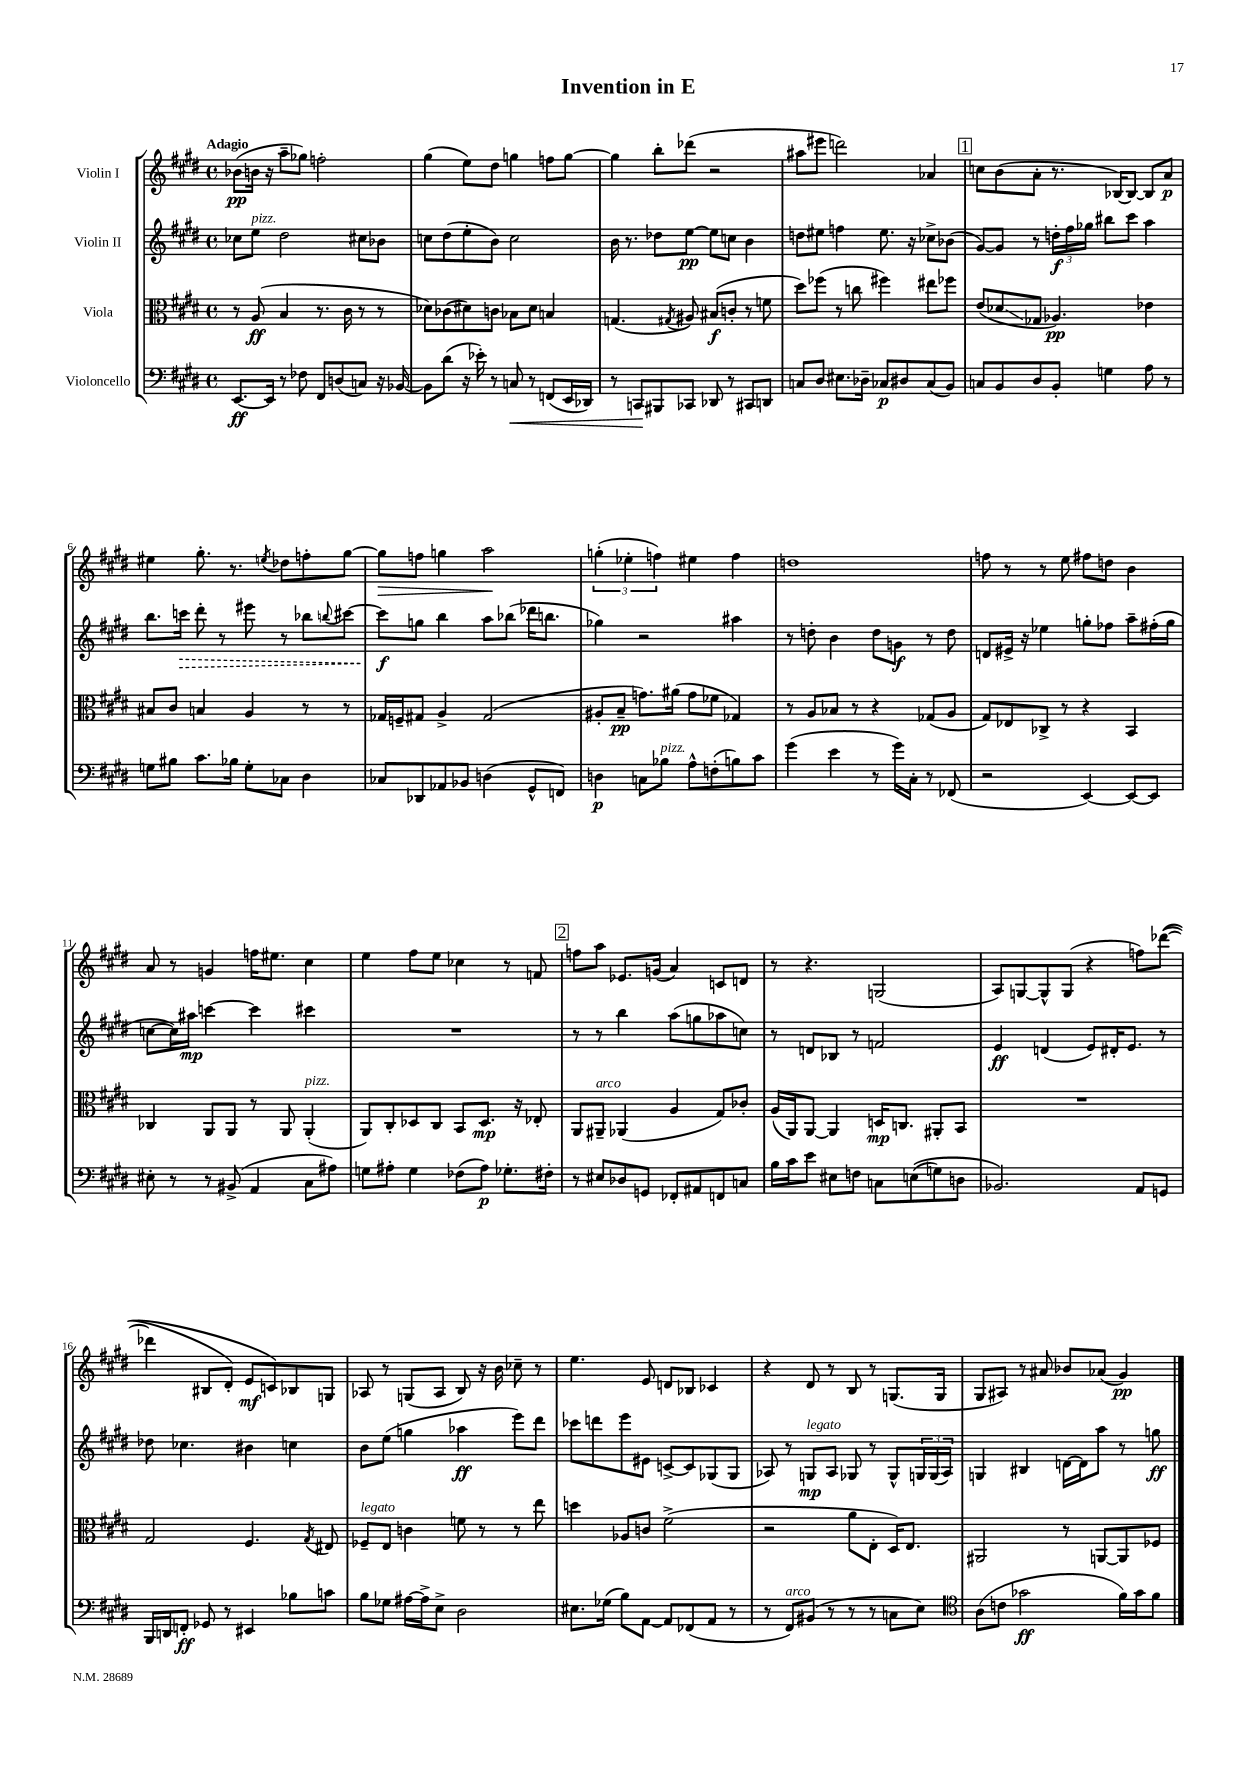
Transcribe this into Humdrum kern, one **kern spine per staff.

**kern	**kern	**kern	**kern
*staff4	*staff3	*staff2	*staff1
*clefF4	*clefC3	*clefG2	*clefG2
*k[f#c#g#d#]	*k[f#c#g#d#]	*k[f#c#g#d#]	*k[f#c#g#d#]
*M4/4	*M4/4	*M4/4	*M4/4
*met(c)	*met(c)	*met(c)	*met(c)
[8.EE/L	8r	8cc-\L	(8b-\L
.	(8A/	8ee\J	16b\Jk
16EE/]Jk	.	.	16r
8r	4B/	2dd#\	8aa~\L
8F-\	.	.	8gg-\J)
8FF#/L	8.r	.	2ff'\
(8D/	.	.	.
.	16c#\	.	.
8C/J)	8r	8cc#\L	.
16r	8r	8b-\J	.
[16BB-/	.	.	.
=	=	=	=
8BB-\]L	8d-\L)	8cc\L	(4gg#\
(8d#\J	(8c-\	(8dd#\	.
16r	8d#\)	8ee'\	8ee\L)
16e-'\)	.	.	.
8r	8c\J	8b\J)	8dd#\J
8C/	8B-\L	2cc\	4gg\
8r	8d#\J	.	.
(8FF/L	4B/	.	8ff\L
16EE/L	.	.	[8gg\J
16DD-/JJ)	.	.	.
=	=	=	=
8r	(4.G/	16b\	4gg\]
.	.	8.r	.
8CC/L	.	.	.
8BBB#/	.	8dd-\L	8bb'\L
.	8qG#/	.	.
8CC-/J	8A#/)	[8ee\J	(8ddd-\J
8DD-/	(8B#/L	8ee\]L	2r
8r	8c'/J	8cc\J	.
8CC#/L	8r	4b\	.
8DD/J	8f\	.	.
=	=	=	=
8C/L	8dd#\L)	8dd\L	8aa#\L
8D#/J	(8ff-\J	8ee#\J	8eee#\J
8.E#\L	8r	4ff\	2ddd\)
.	8cc\	.	.
16D-~\Jk	.	.	.
8C-/L	4ff#\)	8.ee#\	.
8D#/	.	.	.
.	.	16r	.
(8C-/	8ee#\L	8cc-^\L	4a-/
8BB/J)	8ff-\J	(8b-\J	.
=	=	=	=
8C/L	(8e/L	[8g#/L)	8cc\L
8BB/	8d-/	8g#/]J	(8b\
8D#/	8G-/J	8r	8a'\J
8BB'/J	4.A-/)	24dd'\LL	8.r
.	.	24ff#\	.
.	.	24gg-\JJ	.
4G\	.	8bb#\L	.
.	.	.	[16B-/LK)
.	.	8ccc#\J	8B-/_J
8A\	4e-\	4aa\	8B-/]L
8r	.	.	8a/J
=	=	=	=
8G\L	8B#/L	8.bb\L	4ee#\
8B#\J	8c#/J	.	.
.	.	16ccc\Jk	.
8.c#\L	4B/	8ddd#'\	8.gg#'\
.	.	8r	.
16B-\Jk	.	.	8.r
8G'\L	4A/	8eee#\	.
.	.	.	8qee/
8C-\J	.	8r	8dd-\L
4D#\	8r	8bb-\L	8ff'\
.	.	8qqbb/	.
.	8r	[8ccc#\J	[8gg#\J
=	=	=	=
8C-/L	16G-/LL	8ccc#\]L	8gg#\]L
.	16F~/J	.	.
8DD-/	8G#/J	8gg\J	8ff\J
8AA-/	4A^/	4bb\	4gg\
8BB-/J	.	.	.
(4D\	(2G#/	8aa\L	2aa\
.	.	(8bb-\J	.
8GG#^^/L	.	16ddd-\LK	.
.	.	8.bb\J	.
8FF/J)	.	.	.
=	=	=	=
4D\	8A#'/L	4gg-\)	(6gg'\
.	8B~/J	.	.
.	.	.	6ee-'\
8C\L	8.g\L)	2r	.
.	.	.	6ff\)
8B-\J	.	.	.
.	(16a#\Jk	.	.
8A^^\L	8g\L	.	4ee#\
(8F'\	8f-\J	.	.
8B\)	4G-/)	4aa#\	4ff\
8c#\J	.	.	.
=	=	=	=
(4g#\	8r	8r	1dd
.	8A/L	8dd'\	.
4e\	8B-/J	4b\	.
.	8r	.	.
8r	4r	8dd\L	.
16g#\LL)	.	8g\J	.
16C#'\JJ	.	.	.
8r	(8G-/L	8r	.
(8FF-/	8A/J	8dd\	.
=	=	=	=
2r	8G#/L)	8d/L	8ff\
.	8E-/	16e#^/Jk	8r
.	.	16r	.
.	8C-^/J	4ee-\	8r
.	8r	.	8ee\
[4EE/)	4r	8gg'\L	8ff#\L
.	.	8ff-\J	8dd\J
8EE/_L	4BB/	8aa~\L	4b\
8EE/]J	.	(16ff#'\L	.
.	.	16gg\JJ	.
=	=	=	=
8E#'\	4C-/	[8cc\L	8a/
8r	.	16cc\]L)	8r
.	.	16aa#\JJ	.
8r	8AA/L	[4ccc\	4g/
(8BB#^/	8AA/J	.	.
4AA/	8r	4ccc\]	16ff\LK
.	.	.	8.ee#\J
.	8AA/	.	.
8C#\L	(4AA'/	4ccc#\	4cc#\
8A#\J)	.	.	.
=	=	=	=
8G\L	8AA/L)	1r	4ee\
8A#'\J	8C#'/	.	.
4G\	8D-/	.	8ff#\L
.	8C#/J	.	8ee\J
(8F-\L	8BB/L	.	4cc-\
8A#\J)	8.D-/J	.	.
8.G-'\L	.	.	8r
.	16r	.	.
.	8E-'/	.	8f/
16F#'\Jk	.	.	.
=	=	=	=
8r	8AA/L	8r	8ff\L
8E#/L	8AA#~/J	8r	8aa\J
8D-/	(4AA-/	4bb\	8.e-/L
8GG/J	.	.	.
.	.	.	(16g/Jk
8FF-'/L	4A/	(8aa\L	4a/)
8AA#/	.	8gg\	.
8FF/	8G#/L)	8aa-\	8c/L
8C/J	8c-'/J	8cc\J)	8d/J
=	=	=	=
16B\LL	(16A/LL	8r	8r
16c#\J	16AA/J)	.	.
8e\J	[8AA/J	8d/L	4.r
8E#\L	4AA/]	8B-/J	.
8F\J	.	8r	.
8C\L	16D/LK	2f/	(2G/
.	8.C/J	.	.
&((8E\	.	.	.
8G\)	8AA#'/L	.	.
8D\J	8BB/J	.	.
=	=	=	=
2.BB-/&)	1r	4e/	8A/L)
.	.	.	[8G/
.	.	(4d/	8G^^/]
.	.	.	(8G/J
.	.	8e/L)	4r
.	.	16d#'/K	.
.	.	8.e/J	.
8AA/L	.	.	8ff\L)
8GG/J	.	8r	&(([8ddd-\J
=	=	=	=
16BBB/LL	2G#/	8dd-\	4ddd-\]
16DD/J	.	.	.
8FF'/J	.	4.cc-\	.
8GG-/	.	.	8B#/L
8r	.	.	8d#'/J)
4EE#/	4.F#/	4b#\	8e/L
.	.	.	8c/&)
8B-\L	.	4cc\	8B-/
.	8qG#/	.	.
8c\J	8E#/	.	8G/J
=	=	=	=
8B\L	8F-~/L	8b\L	8A-/
8G-\J	8E/J	(8ee\J	8r
[16A#\LL	4c\	4gg\	(8G/L
16A#^\]J	.	.	.
8E^\J	.	.	8A-/J
2D#\	8f\	4aa-\	8B/)
.	8r	.	16r
.	.	.	16b\
.	8r	8eee\L)	8cc-~\
.	8ee\	8ddd#\J	8r
=	=	=	=
8.E#\L	4dd\	8ccc-\L	4.ee\
.	.	8ddd\	.
(16G-\Jk	.	.	.
8B\L)	8A-/L	8eee\	.
[8AA\J	8c/J	8e#\J	8e/
8AA/]L	(2f#^\	[8c^/L	8d/L
(8FF-/	.	8c/]	8B-/J
8AA/J	.	(8G-/	4c-/
8r	.	8G-/J	.
=	=	=	=
8r	2r	8A-/)	4r
8FF#/L)	.	8r	.
(8BB#/J	.	8G/L	8d#/
8r	.	8A-/J	8r
8r	8a\L	8G-/	8B/
8r	8E'\J	8r	8r
8C\L	16D#/LK)	8G-^^/L	(8.G/L
.	8.E/J	.	.
8E\J)	.	24G/L	.
.	.	(24G/	.
.	.	.	16G/Jk
.	.	24A-/JJ)	.
=	=	=	=
*clefC4	*	*	*
(8A\L	2AA#/	4G/	8G#/L
8c\J	.	.	8A#/J)
2g-\	.	4B#/	8r
.	.	.	8a#/
.	8r	[16d\LL	8b-/L
.	.	16d\]J	.
.	[8AA/L	8aa\J	(8a-/J
16f#\LL)	8AA/]	8r	4g#/)
16g-\J	.	.	.
8f#\J	8F-/J	8gg\	.
==	==	==	==
*-	*-	*-	*-
